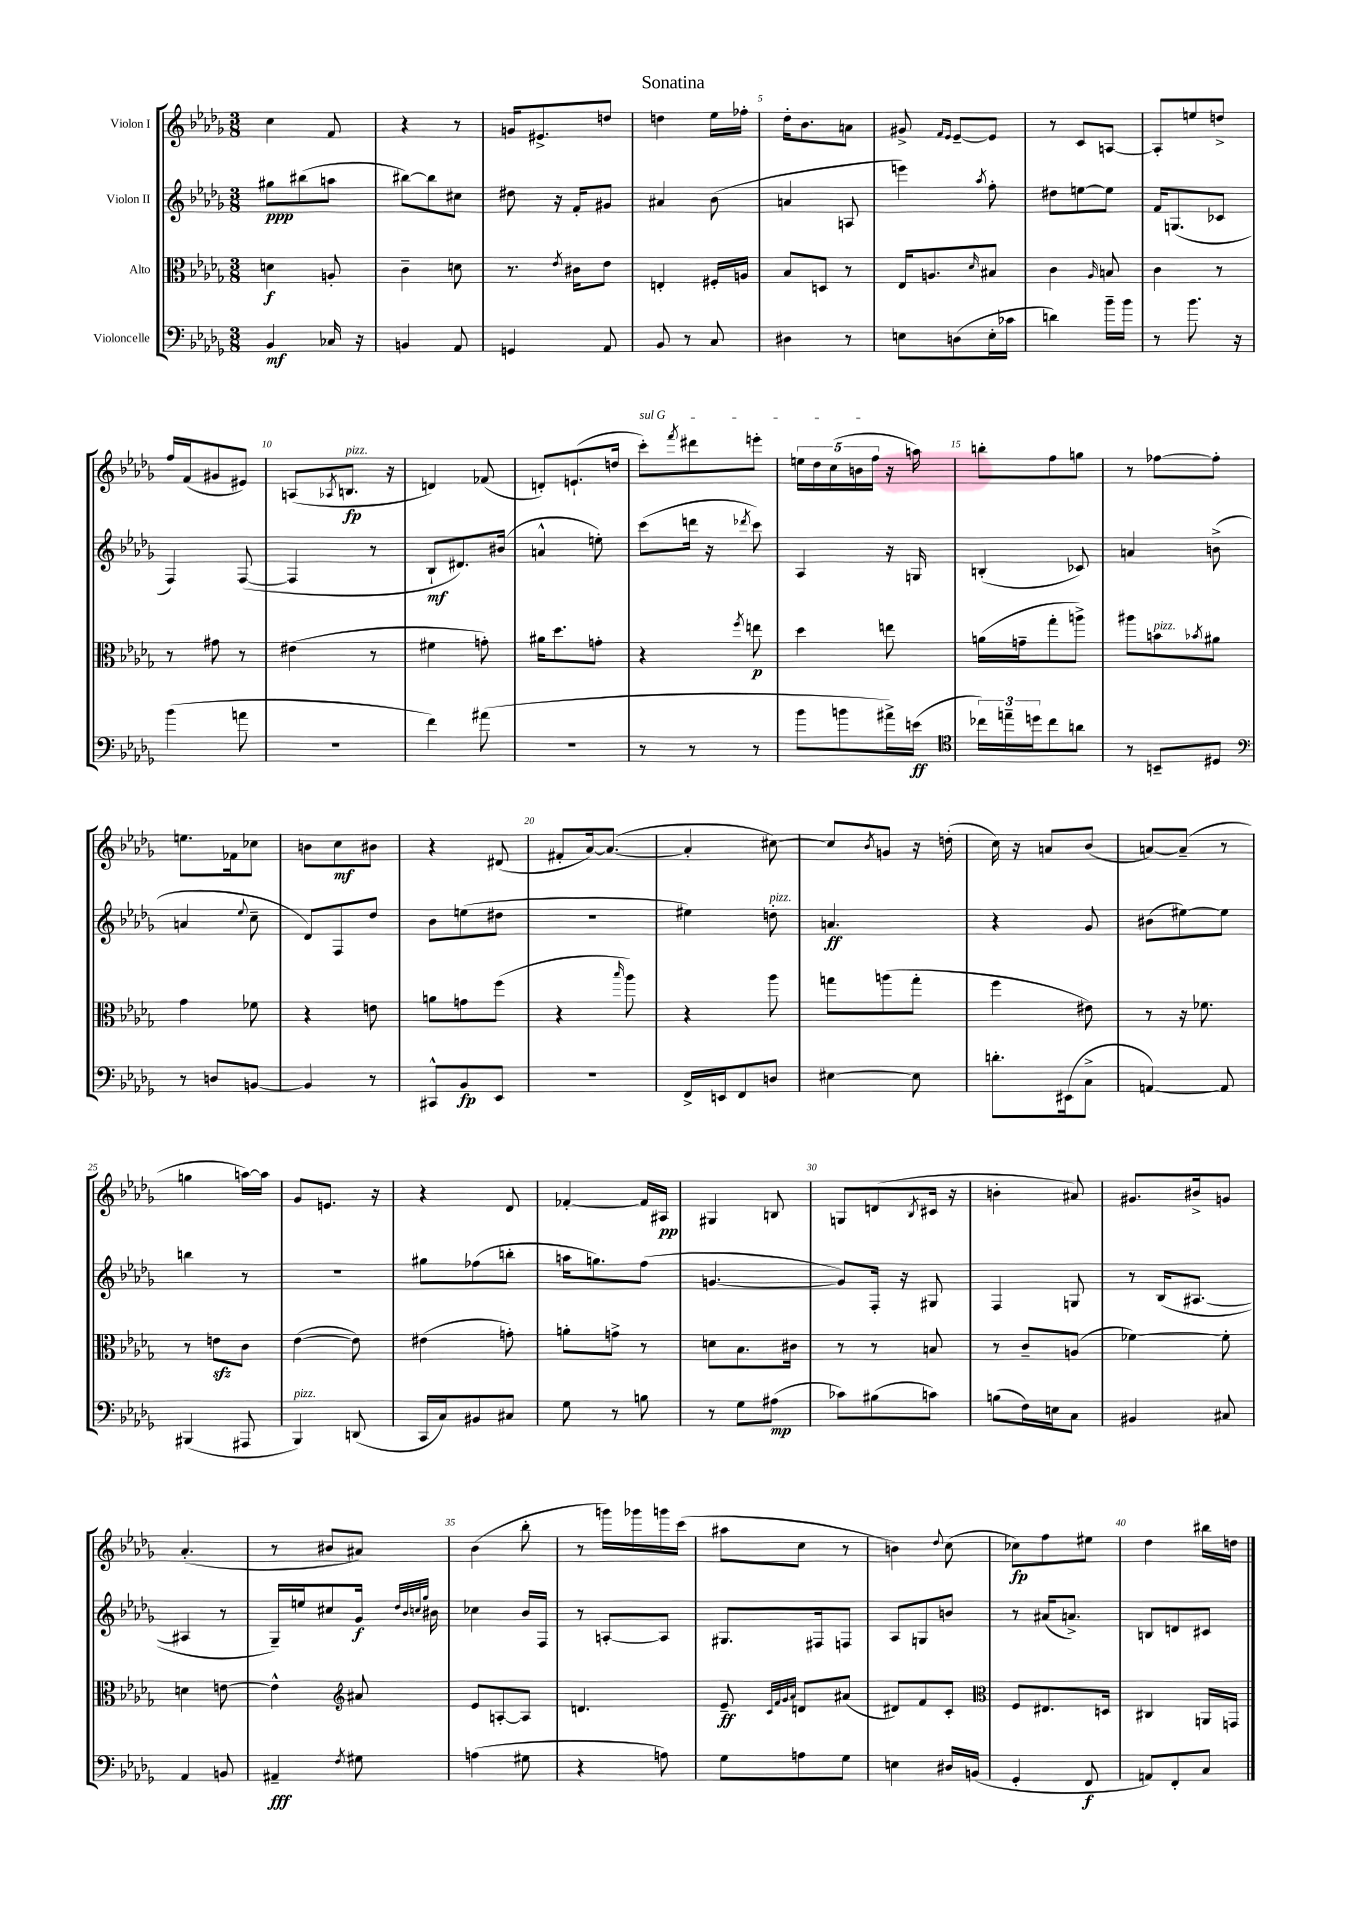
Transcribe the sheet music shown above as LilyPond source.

\header { title = "Sonatina" }
<<
\new StaffGroup <<
\new Staff = "s0" \with { instrumentName = "Violon I" } {
    \clef treble \key des \major \numericTimeSignature \time 3/8
    c''4 f'8 |
    r4 r8 |
    g'16 eis'8.-> d''8 |
    d''4 ees''16 fes''16-. |
    des''16-. bes'8. a'8 |
    gis'8-> \grace { f'16 ees'16 } ees'8~-- ees'8 |
    r8 c'8 a8~ |
    a8-. e''8 d''8-> |
    f''16 f'16( gis'8 eis'8) |
    a8( \acciaccatura { aes8 } b8.\fp^\markup { \italic "pizz." } r16 |
    d'4) fes'8( |
    d'8-.) e'8.-!( d''16 |
    \once \override TextSpanner.bound-details.left.text = \markup { \italic "sul G" } c'''8-.\startTextSpan) \acciaccatura { f'''8 } dis'''8 e'''8-. |
    \tuplet 5/4 { e''16 des''16 c''16( b'16 f''16\stopTextSpan } r16 a''16) |
    b''8-. f''8 g''8 |
    r8 fes''8~ fes''8-. |
    e''8. fes'16 ces''8 |
    b'8 c''8\mf bis'8 |
    r4 dis'8( |
    fis'8-. aes'16~) aes'8.~( |
    aes'4-. cis''8~) |
    cis''8 \acciaccatura { bes'8 } g'8 r16 d''16-.( |
    c''16) r16 a'8 bes'8( |
    a'8~) a'8--( r8 |
    g''4 a''16~) a''16 |
    ges'8 e'8. r16 |
    r4 des'8 |
    fes'4~-. fes'16 ais16\pp |
    gis4 b8 |
    g8 d'8( \acciaccatura { bes8 } cis'16 r16 |
    b'4-. ais'8) |
    gis'8. bis'16-> g'8 |
    aes'4.-.( |
    r8 bis'8 ais'8) |
    bes'4( bes''8-. |
    r8 g'''16) ges'''16 g'''16 c'''16( |
    ais''8 c''8 r8 |
    b'4) \appoggiatura { des''8 } c''8( |
    ces''8\fp) f''8 eis''8 |
    des''4 bis''16 d''16 \bar "|." |
}
\new Staff = "s1" \with { instrumentName = "Violon II" } {
    \clef treble \key des \major \numericTimeSignature \time 3/8
    gis''8\ppp bis''8( a''8 |
    bis''8~) bis''8 cis''8 |
    dis''8 r16 f'16-. gis'8 |
    ais'4 bes'8( |
    a'4 a8 |
    e'''4) \acciaccatura { aes''8 } f''8-. |
    dis''8 e''8~ e''8 |
    f'16 g8.( ces'8 |
    f4) f8~( |
    f4 r8 |
    bes8-!\mf dis'8.) bis'16( |
    a'4-^ e''8-.) |
    c'''8( d'''16 r16 \acciaccatura { des'''8 } c'''8) |
    aes4 r16 g16 |
    b4-.( ces'8) |
    a'4 b'8->( |
    a'4 \appoggiatura { ees''8 } c''8-- |
    des'8) f8 des''8 |
    bes'8 e''8( dis''8 |
    R4. |
    eis''4) d''8-.^\markup { \italic "pizz." } |
    a'4.\ff |
    r4 ges'8 |
    bis'8( eis''8~) eis''8 |
    b''4 r8 |
    R4. |
    gis''8 fes''8( b''8-. |
    a''16 g''8.) f''8( |
    g'4.~ |
    g'8) f16-. r16 gis8 |
    f4 g8 |
    r8 bes16( ais8.~ |
    ais4 r8 |
    ges16--) e''16 cis''8 ges'16\f \grace { des''32 bes'32 c''32 ges''32 } bis'16 |
    ces''4 bes'16 f16 |
    r8 a8~-. a8 |
    gis8. fis16 f8 |
    aes8 g8 b'8 |
    r8 ais'16( a'8.->) |
    b8 d'8 cis'8 \bar "|." |
}
\new Staff = "s2" \with { instrumentName = "Alto" } {
    \clef alto \key des \major \numericTimeSignature \time 3/8
    d'4\f a8-. |
    c'4-- d'8 |
    r8. \acciaccatura { ees'8 } cis'16 ees'8 |
    e4-. fis16-. a16 |
    bes8 d8 r8 |
    ees16 a8. \grace { des'16 } bis8 |
    c'4 \grace { aes16 } b8 |
    c'4 r8 |
    r8 gis'8 r8 |
    eis'4( r8 |
    fis'4 g'8-.) |
    ais'16 des''8. g'8-. |
    r4 \acciaccatura { f''8 } e''8\p |
    des''4 e''8 |
    a'16( g'16-- ges''8-. a''8->) |
    ais''8 b'8^\markup { \italic "pizz." } \acciaccatura { bes'8 } ais'8 |
    ges'4 fes'8 |
    r4 e'8 |
    a'8 g'8 f''8( |
    r4 \grace { bes''16 } aes''8) |
    r4 aes''8 |
    g''8 a''8( g''8-. |
    f''4 eis'8) |
    r8 r16 fes'8. |
    r8 e'8\sfz c'8 |
    ees'4~( ees'8) |
    eis'4( g'8-.) |
    a'8-. g'8-> r8 |
    d'8 bes8. cis'16 |
    r8 r8 b8 |
    r8 c'8-- a8( |
    fes'4~) fes'8-. |
    d'4 e'8~ |
    e'4-^ \clef treble ais'8 |
    ees'8 a8~-. a8 |
    d'4. |
    ees'8--\ff \grace { c'32 f'32 ges'32 aes'32 } d'8 ais'8( |
    dis'8) f'8 c'8-. |
    \clef alto f8 eis8. d16 |
    cis4 a,16 g,16 \bar "|." |
}
\new Staff = "s3" \with { instrumentName = "Violoncelle" } {
    \clef bass \key des \major \numericTimeSignature \time 3/8
    bes,4\mf ces16 r16 |
    b,4 aes,8 |
    g,4 aes,8 |
    bes,8 r8 c8 |
    dis4 r8 |
    e8 d8( e16-. ces'16 |
    d'4) bes'16-- bes'16 |
    r8 bes'8. r16 |
    bes'4( a'8 |
    R4. |
    f'4) ais'8( |
    R4. |
    r8 r8 r8 |
    bes'8 b'8 ais'16->) e'16\ff( |
    \clef tenor \tuplet 3/2 { ces''16) e''16-- d''16 } ces''8 a'8 |
    r8 b,8-- dis8 |
    \clef bass r8 d8 b,8~ |
    b,4 r8 |
    cis,8-^ bes,8\fp ees,8 |
    r4. |
    f,16-> e,16 f,8 d8 |
    eis4~ eis8 |
    d'8.-. eis,16( c8-> |
    a,4~) a,8 |
    bis,,4( ais,,8 |
    bes,,4^\markup { \italic "pizz." }) d,8( |
    c,16 c16) bis,8 cis8 |
    ges8 r8 b8 |
    r8 ges8 ais8\mp( |
    ces'8) bis8( c'8) |
    b8( f16) e16 c8 |
    bis,4 cis8 |
    aes,4 b,8 |
    ais,4--\fff \acciaccatura { f8 } gis8 |
    a4( gis8 |
    r4 a8) |
    ges8 a8 ges8 |
    e4 dis16 b,16( |
    ges,4-. f,8\f |
    a,8) f,8-. c8 \bar "|." |
}
>>
>>
\layout { \context { \Score \override BarNumber.break-visibility = ##(#f #t #t) barNumberVisibility = #(every-nth-bar-number-visible 5) } }
